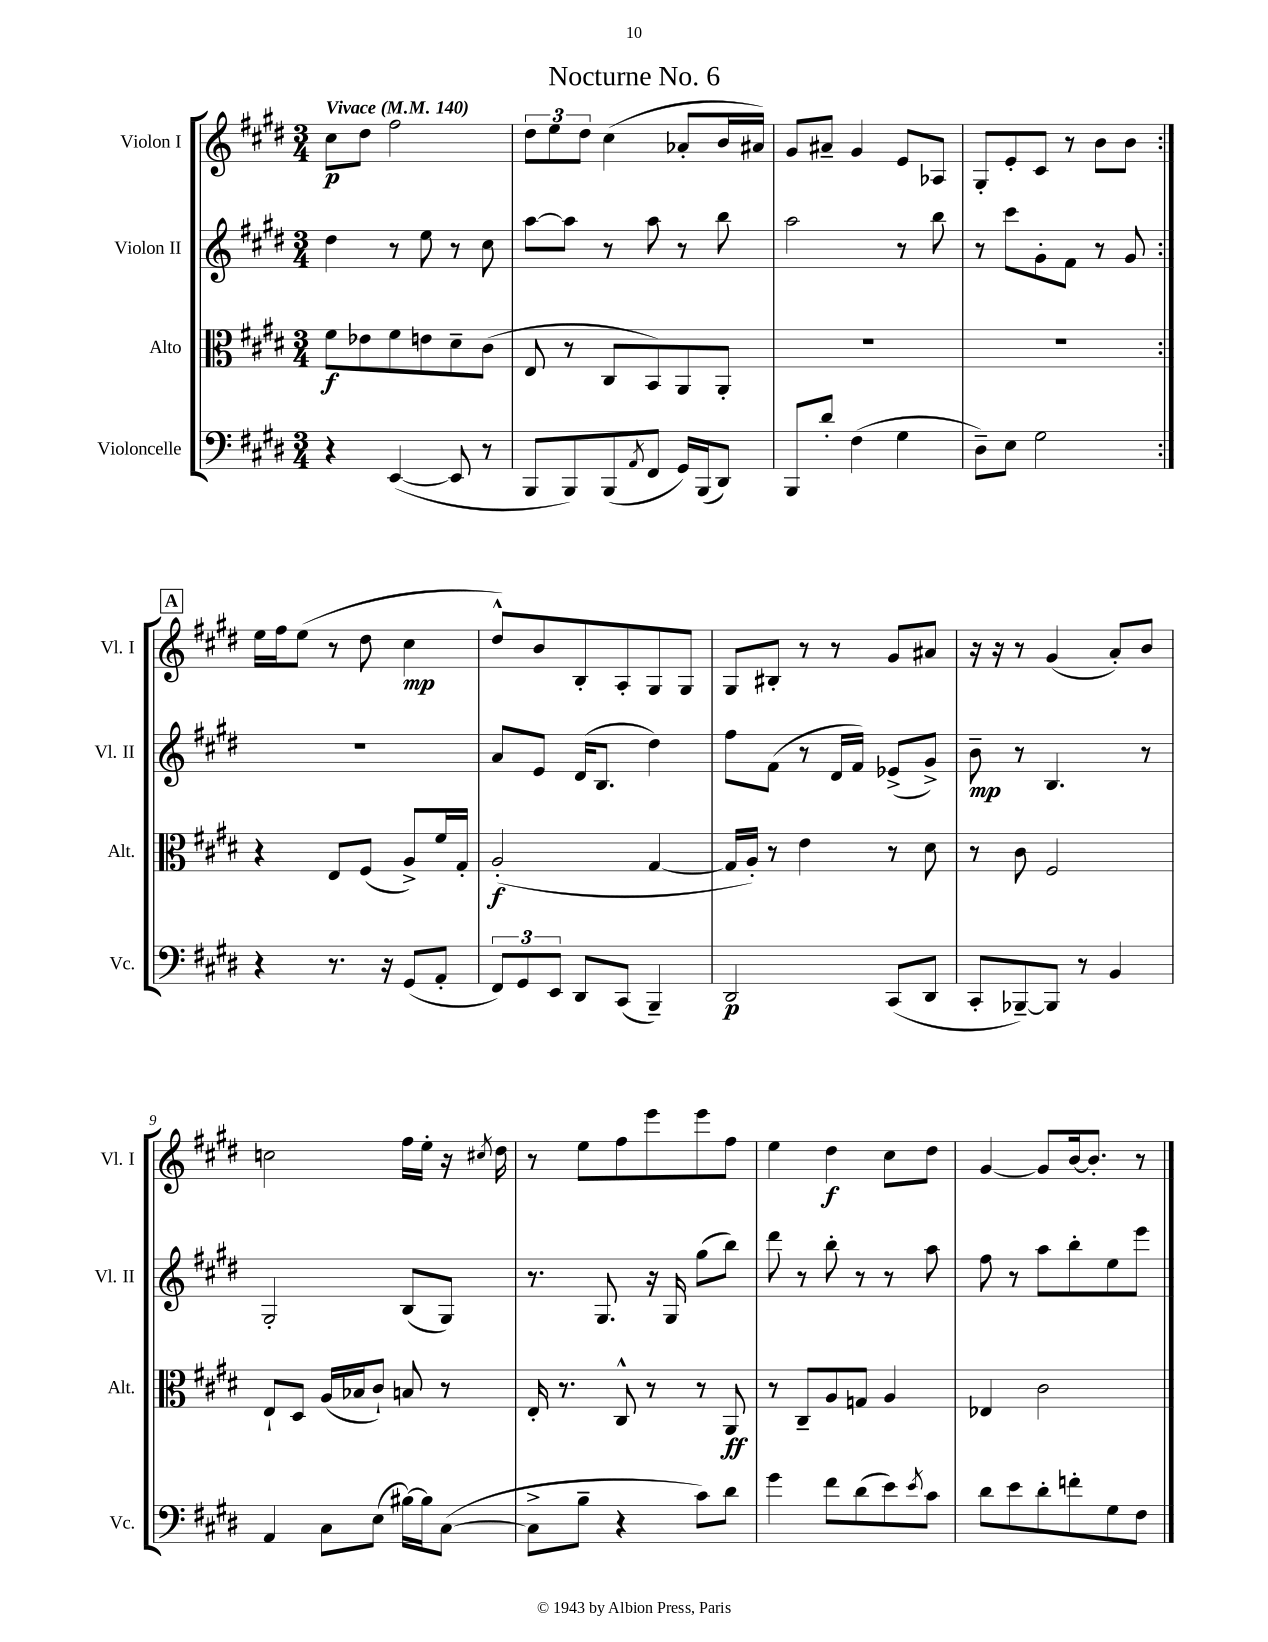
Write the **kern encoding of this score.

**kern	**kern	**kern	**kern
*staff4	*staff3	*staff2	*staff1
*clefF4	*clefC3	*clefG2	*clefG2
*k[f#c#g#d#]	*k[f#c#g#d#]	*k[f#c#g#d#]	*k[f#c#g#d#]
*M3/4	*M3/4	*M3/4	*M3/4
*MM140	*MM140	*MM140	*MM140
4r	8f#	4dd#	8cc#
.	8e-	.	8dd#
([4EE	8f#	8r	2ff#
.	8e	8ee	.
8EE]	8d#~	8r	.
8r	(8c#	8cc#	.
=	=	=	=
8BBB	8E	[8aa	12dd#
.	.	.	12ee
8BBB)	8r	8aa]	.
.	.	.	12dd#
(8BBB	8C#	8r	(4cc#
8qAA	.	.	.
8FF#	8BB)	8aa	.
16GG#)	8AA	8r	8a-'
(16BBB	.	.	.
8DD#)	8AA'	8bb	16b
.	.	.	16a#)
=	=	=	=
8BBB	2.r	2aa	8g#
8d#'	.	.	8a#~
(4F#	.	.	4g#
4G#	.	8r	8e
.	.	8bb	8A-
=	=	=	=
8D#~)	2.r	8r	8G#'
8E	.	8ccc#	8e'
2G#	.	8g#'	8c#
.	.	8f#	8r
.	.	8r	8b
.	.	8g#	8b
=:|!	=:|!	=:|!	=:|!
4r	4r	2.r	16ee
.	.	.	16ff#
.	.	.	(8ee
8.r	8E	.	8r
.	(8F#	.	8dd#
16r	.	.	.
(8GG#	8A^)	.	4cc#
8AA'	16f#	.	.
.	16G#'	.	.
=	=	=	=
12FF#)	(2A'	8a	8dd#^^)
12GG#	.	.	.
.	.	8e	8b
12EE	.	.	.
8DD#	.	(16d#	8B'
.	.	8.B	.
(8CC#	.	.	8A'
4BBB~)	[4G#	4dd#)	8G#
.	.	.	8G#
=	=	=	=
2DD#	16G#]	8ff#	8G#
.	16A')	.	.
.	8r	(8f#	8B#'
.	4e	8r	8r
.	.	16d#	8r
.	.	16f#)	.
(8CC#	8r	(8e-^	8g#
8DD#	8d#	8g#^)	8a#
=	=	=	=
8CC#'	8r	8b~	16r
.	.	.	16r
[8BBB-~)	8c#	8r	8r
8BBB-]	2F#	4.B	(4g#
8r	.	.	.
4BB	.	.	8a')
.	.	8r	8b
=	=	=	=
4AA	8E`	2G#'	2cc
.	8D#	.	.
8C#	(16A	.	.
.	16B-	.	.
(8E	8c#`)	.	.
[16B#)	8B	(8B	16ff#
16B#]	.	.	16ee'
([8C#	8r	8G#)	16r
.	.	.	8qcc#
.	.	.	16dd#
=	=	=	=
8C#^]	16E'	8.r	8r
.	8.r	.	.
8B~	.	.	8ee
.	.	8.G#	.
4r	8C#^^	.	8ff#
.	8r	16r	8eee
.	.	16G#	.
8c#)	8r	(8gg#	8eee
8d#	8AA	8bb)	8ff#
=	=	=	=
4g#	8r	8ddd#	4ee
.	8C#~	8r	.
8f#	8A	8bb'	4dd#
(8d#	8G	8r	.
8e)	4A	8r	8cc#
8qe	.	.	.
8c#	.	8aa	8dd#
=	=	=	=
8d#	4E-	8ff#	[4g#
8e	.	8r	.
8d#'	2c#	8aa	8g#]
8f'	.	8bb'	[16b
.	.	.	8.b']
8G#	.	8ee	.
8F#	.	8eee	8r
==	==	==	==
*-	*-	*-	*-
